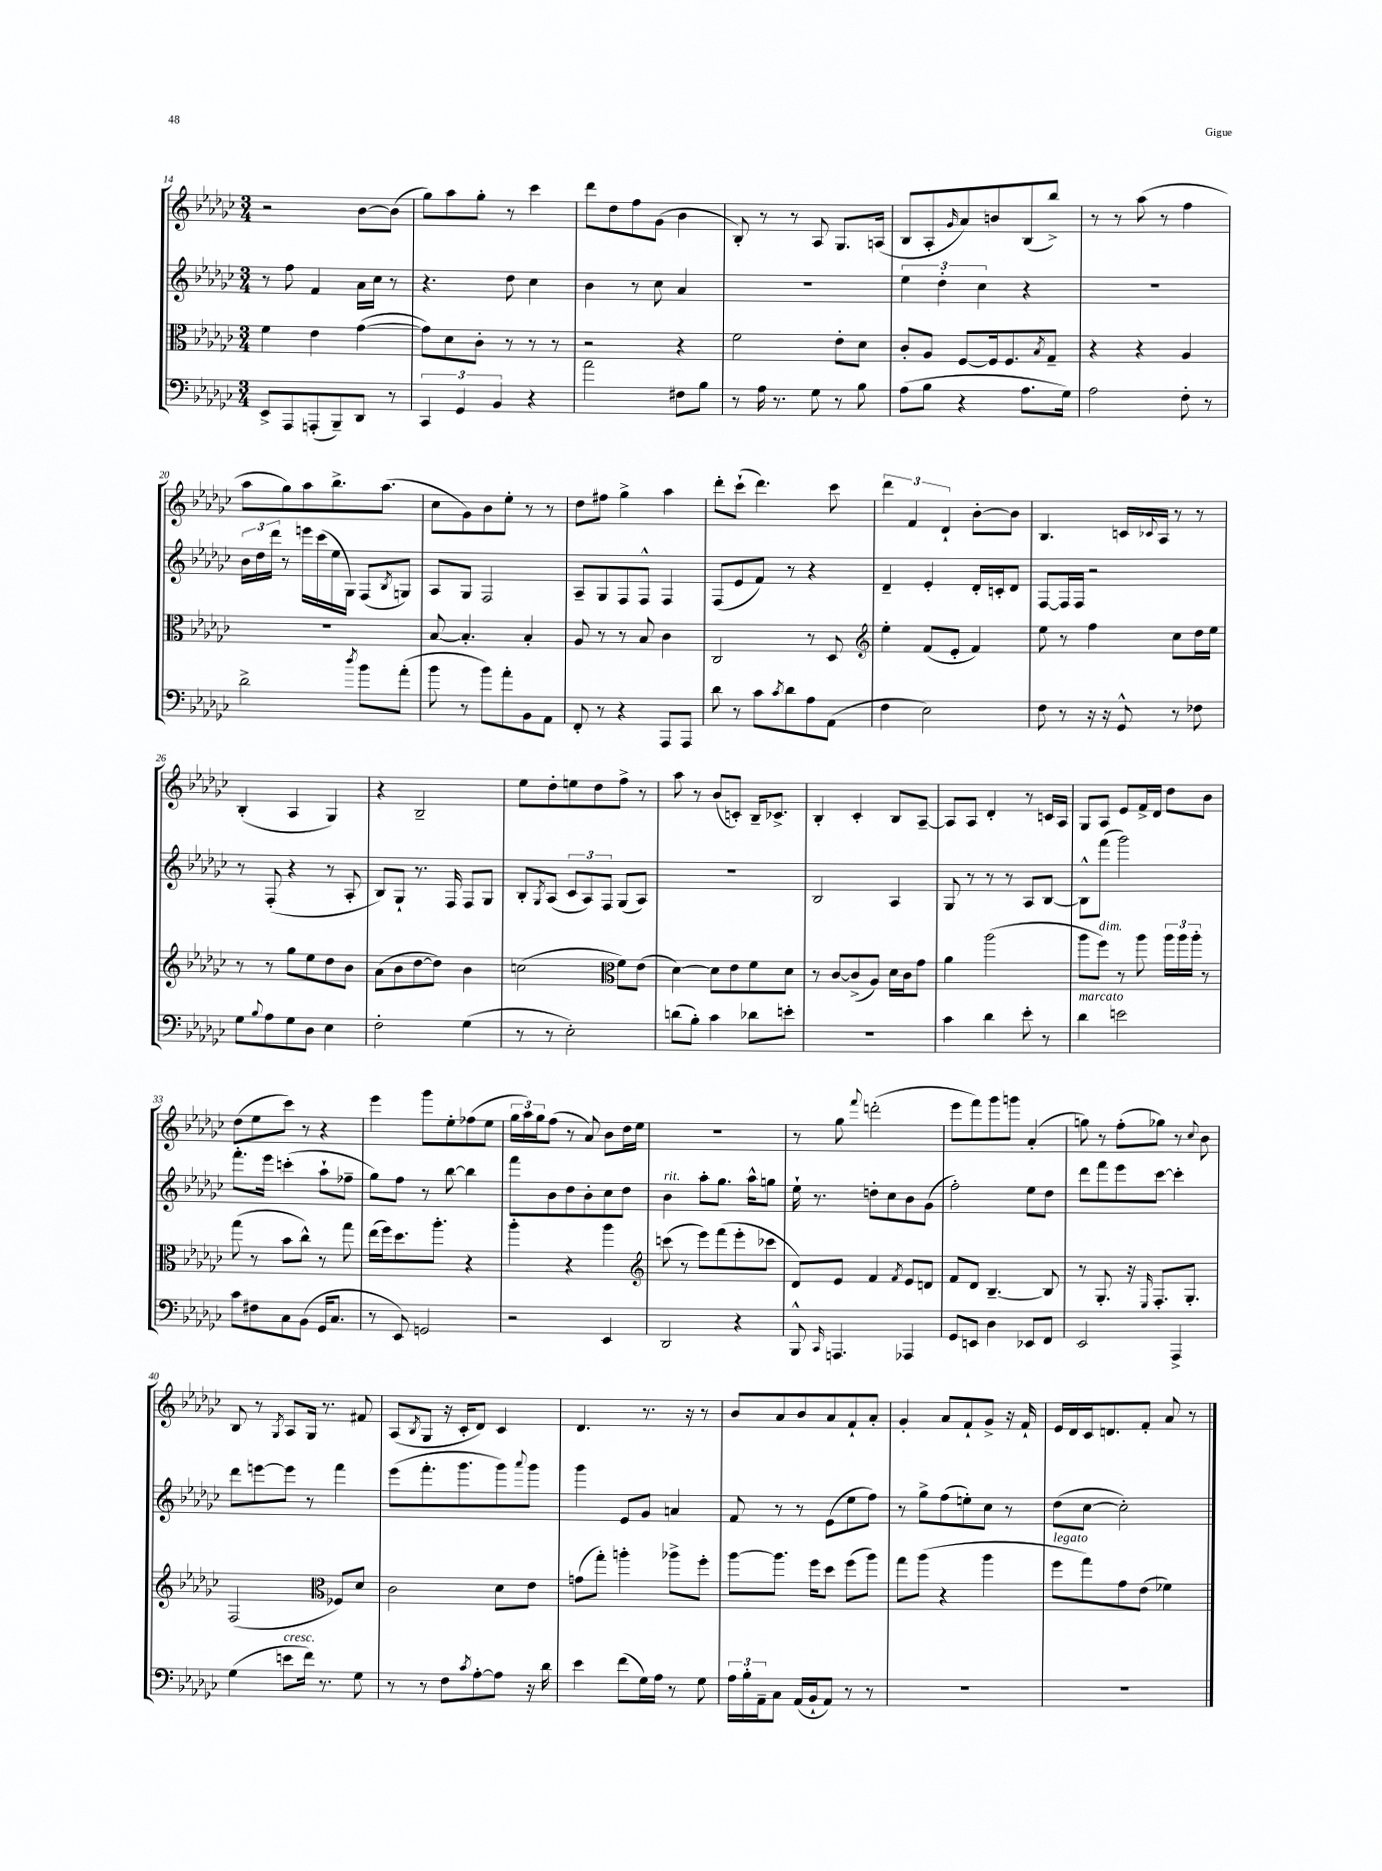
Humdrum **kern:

**kern	**kern	**kern	**kern
*staff4	*staff3	*staff2	*staff1
*clefF4	*clefC3	*clefG2	*clefG2
*k[b-e-a-d-g-c-]	*k[b-e-a-d-g-c-]	*k[b-e-a-d-g-c-]	*k[b-e-a-d-g-c-]
*M3/4	*M3/4	*M3/4	*M3/4
8EE-^	4f	8r	2r
8AAA-	.	8ff	.
(8AAA'	4e-	4f	.
8BBB-~)	.	.	.
8DD-	([4g-	16a-	[8b-
.	.	16cc-	.
8r	.	8r	(8b-]
=	=	=	=
6CC-	8g-])	4.r	8gg-)
.	8d-	.	8aa-
6GG-	.	.	.
.	8c-'	.	8gg-'
6BB-	.	.	.
.	8r	8dd-	8r
4r	8r	4cc-	4ccc-
.	8r	.	.
=	=	=	=
2a-	2r	4b-	8ddd-
.	.	.	8dd-
.	.	8r	8ff
.	.	8cc-	(8g-
8F#	4r	4a-	4b-
8B-	.	.	.
=	=	=	=
8r	2f	2.r	8B-')
16A-	.	.	8r
8.r	.	.	.
.	.	.	8r
8G-	.	.	8A-
8r	8e-'	.	8.G-
8B-	8d-	.	.
.	.	.	(16A
=	=	=	=
(8A-	8c-'	6ee-	8B-
8B-	8A-	.	8A-'
.	.	6dd-'	.
.	.	.	16qqg-
4r	[8F	.	8a-)
.	.	6cc-	.
.	16F]	.	8b
.	8.F	.	.
8.A-	.	4r	(8B-
.	8qB-	.	.
.	8G-~	.	8bb-^)
16G-)	.	.	.
=	=	=	=
2A-	4r	2.r	8r
.	.	.	8r
.	4r	.	(8aa-
.	.	.	8r
8F'	4A-	.	4ff
8r	.	.	.
=	=	=	=
2d-^	2.r	24b-	8aa-
.	.	24dd-	.
.	.	24ddd-	.
.	.	8r	8gg-)
.	.	16eee	8aa-
.	.	(16ccc-	.
.	.	16ee-	8.bb-^
.	.	16G-)	.
8qdd-	.	.	.
8b-	.	(8F	.
.	.	.	(8.aa-
.	.	8qB-	.
(8a-'	.	8G)	.
=	=	=	=
8b-	[8B-	8A-	8cc-
8r	4.B-']	8G-	8g-)
8b-)	.	2F	8b-
8a-'	.	.	8ee-'
8BB-	4B-'	.	8r
8AA-	.	.	8r
=	=	=	=
8FF'	8A-	8A-~	8dd-
8r	8r	8G-	8ff#
4r	8r	8F	4gg-^
.	8B-	8F^^	.
8AAA-	4c-	4F	4aa-
8AAA-	.	.	.
=	=	=	=
8d-	2C-	(8F	8ddd-'
8r	.	8e-	(8ccc-`
8c-	.	8f)	4.ddd-)
8qc-	.	.	.
8d-	.	8r	.
8A-	8r	4r	.
(8AA-	8D-	.	8ccc-
=	=	=	=
*	*clefG2	*	*
4F	4ee-'	4d-~	6ddd-
.	.	.	6f
2E-)	(8f	4e-'	.
.	.	.	6d-`
.	8e-'	.	.
.	4f)	16d-'	[8b-'
.	.	16c'	.
.	.	8d-	8b-]
=	=	=	=
8F	8ee-	[8F	4.B-
8r	8r	16F]	.
.	.	16F	.
16r	4ff	2r	.
16r	.	.	.
8GG-^^	.	.	16c
.	.	.	8qqc-
.	.	.	16A-
8r	8cc-	.	8r
8F-	16dd-	.	8r
.	16ee-	.	.
=	=	=	=
8G-	8r	8r	(4B-'
8qqB-	.	.	.
8A-	8r	(8F'	.
8G-	8gg-	4r	4A-
8D-	8ee-	.	.
4E-	8dd-	8r	4G-)
.	8b-	8A-'	.
=	=	=	=
2F'	(8a-	8B-)	4r
.	8b-	8G-`	.
.	[8dd-	8.r	2B-~
.	8dd-])	.	.
.	.	16F	.
(4G-	4b-	8F	.
.	.	8G-	.
=	=	=	=
8r	(2cc	8B-'	8ee-
.	.	8qG-	.
8r	.	(8A-	8dd-'
2E-')	.	12c-	8ee
.	.	12A-)	.
.	.	.	8dd-
.	.	12F	.
*	*clefC3	*	*
.	8f)	(8G-	8ff^
.	(8e-	8A-)	8r
=	=	=	=
(8d	[4d-)	2.r	8aa-
8B-')	.	.	8r
4c-	8d-]	.	(8b-
.	8e-	.	8c')
8d-	8f	.	16B-~
.	.	.	8.c-^
8e'	8d-	.	.
=	=	=	=
2.r	8r	2B-	4B-'
.	[8c-	.	.
.	(8c-^]	.	4c-'
.	8A-)	.	.
.	16d-	4A-	8B-
.	16c-	.	.
.	8g-	.	[8A-~
=	=	=	=
4c-	4a-	8G-	8A-]
.	.	8r	8A-
4d-	(2aa-	8r	4d-'
.	.	8r	.
8e-'	.	8A-	8r
8r	.	[8B-	16c
.	.	.	16A-
=	=	=	=
4d-	8aa-	8B-^^]	8G-
.	8ff)	(8fff	8A-
2e	8r	2ggg-)	8e-
.	8aa-	.	16f^
.	.	.	16d-
.	24aa-	.	8dd-
.	24aa-	.	.
.	24aa-'	.	.
.	8r	.	8b-
=	=	=	=
8c-	(8gg-	8.fff'	(8dd-
8F#	8r	.	8ee-
.	.	16eee-	.
8C-	8b-	(4ccc'	8ccc-)
(8BB-	8cc-^^)	.	8r
16GG-	8r	8aa-`	4r
8.C-	.	.	.
.	8gg-	8ff-~	.
=	=	=	=
8r	(16ee-	8gg-)	4eee-
.	16ff)	.	.
8EE-)	8.dd-	8ff	.
2GG	.	8r	8ggg-
.	8.aa-'	.	.
.	.	[8bb-	8ee-'
.	4r	4bb-]	(8ff-
.	.	.	8ee-
=	=	=	=
2r	4aa-'	8fff	24gg-
.	.	.	24aa-)
.	.	.	24gg-
.	.	8b-	(8ff
.	4r	8dd-	8r
.	.	8b-'	8a-)
4EE-	4aa-	8cc-	8b-
.	.	8dd-	16dd-
.	.	.	16ee-
=	=	=	=
*	*clefG2	*	*
2DD-	(8ccc	4b-	2.r
.	8r	.	.
.	8eee-)	8aa-'	.
.	(8fff	8.gg-	.
4r	8eee-'	.	.
.	.	16aa-^^	.
.	8ccc-	8gg	.
=	=	=	=
8BBB-^^	8d-)	16ee-`	8r
.	.	8.r	.
16qqCC-	.	.	.
4.AAA	8e-	.	8gg-
.	.	.	8qqfff
.	4f	8dd'	(2ddd'
.	.	8cc-	.
.	8qf	.	.
4AAA-	8e-	8b-	.
.	8d	(8g-	.
=	=	=	=
8GG-	8f	2ff')	8eee-
8EE	8d-	.	8fff)
4D-	[4.B-~	.	8ggg-
.	.	.	8ggg
8EE-	.	8ee-	(4a-'
8FF	8B-]	8dd-	.
=	=	=	=
2EE-	8r	8ddd-	8gg)
.	8.G-'	8fff	8r
.	.	8eee-	(8ff'
.	16r	.	.
.	16qqE-	.	.
.	8.F'	[8ccc-	8gg-)
4AAA-^	.	4ccc-']	8r
.	8.G-'	.	.
.	.	.	8qqcc-
.	.	.	8b-
=	=	=	=
(4G-	(2F	8ddd-	8B-
.	.	[8eee	8r
.	.	.	8qG-
8e	.	8eee]	8A-
16f)	.	8r	16G-
8.r	.	.	8.r
*	*clefC3	*	*
.	8F-)	4fff	.
8G-	8d-	.	8f#
=	=	=	=
8r	2c-	(8eee-	(8A-
.	.	.	8qB-
8r	.	8.fff'	8G-
8F	.	.	16r
.	.	8.ggg-	16c-'
8qc-	.	.	.
[8A-'	.	.	8d-)
8A-]	8d-	8ggg-)	4c-
.	.	8qqaaa-	.
16r	8e-	8ggg-	.
16d-	.	.	.
=	=	=	=
4e-	(8g	4ggg-	4.d-
.	8gg-')	.	.
(8f	4aa'	8e-	.
16G-)	.	8g-	8.r
16A-	.	.	.
8r	8aa-^	4a	.
.	.	.	16r
8G-	8ff'	.	8r
=	=	=	=
24A-	[8aa-	8f	8b-
24B-'	.	.	.
24AA-~	.	.	.
8C-	8.aa-]	8r	8a-
(16AA-	.	8r	8b-
16BB-`	16ff	.	.
8AA-)	8dd-	(8e-	8a-
8r	(8ff	8ee-	8f`
8r	8aa-)	8ff)	8a-'
=	=	=	=
2.r	8gg-	8r	4g-'
.	(8aa-	8gg-^	.
.	4r	(8ff	8a-
.	.	8ee')	8f`
.	4aa-	8cc-	8g-^
.	.	8r	16r
.	.	.	16f`
=	=	=	=
2.r	8ff	(8dd-	16e-
.	.	.	16d-
.	8gg-)	[8cc-	16c-
.	.	.	8.d
.	8g-	2cc-'])	.
.	(8e-	.	8f'
.	4f-)	.	8a-
.	.	.	8r
==	==	==	==
*-	*-	*-	*-
